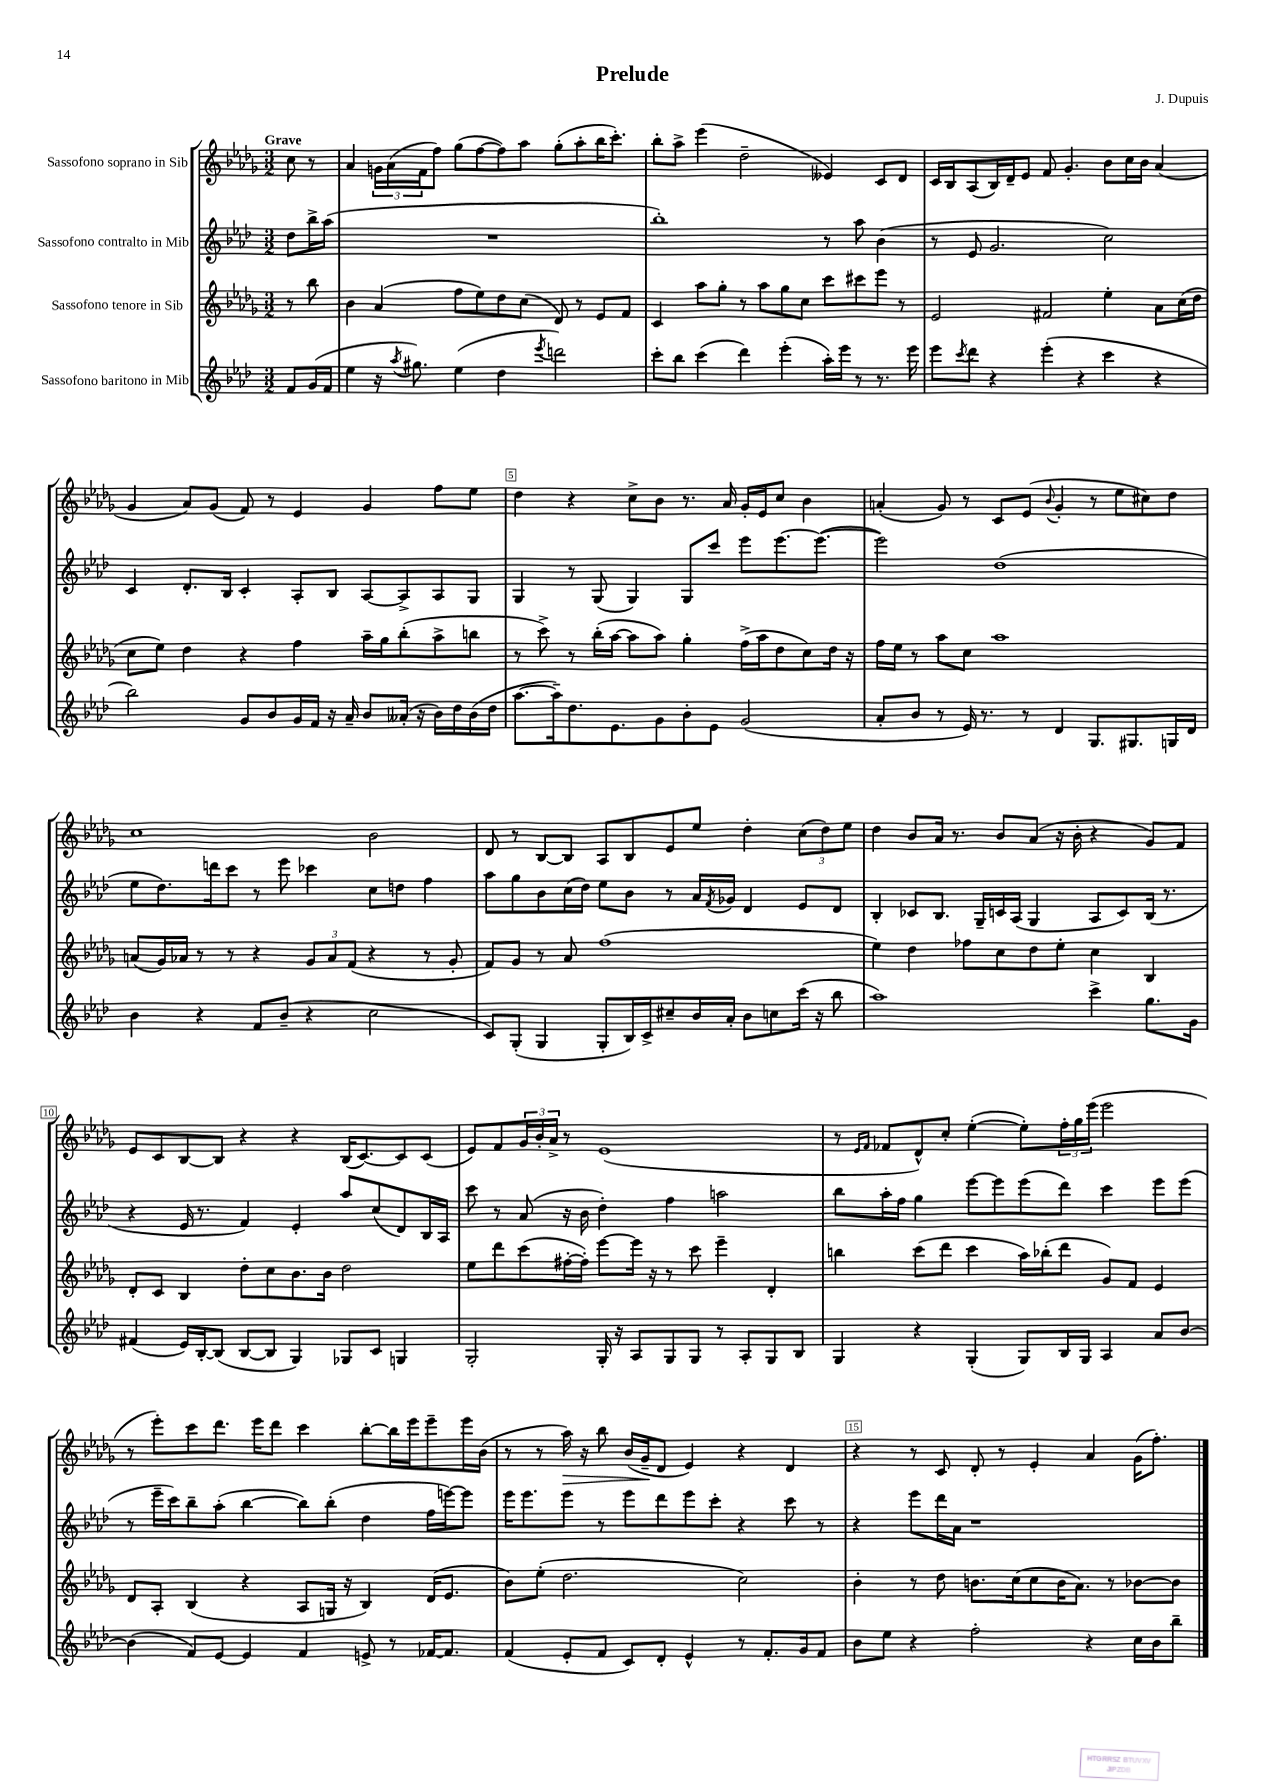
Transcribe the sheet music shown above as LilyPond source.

\header { title = "Prelude" composer = "J. Dupuis" }
<<
\new StaffGroup <<
\new Staff = "s0" \with { instrumentName = "Sassofono soprano in Sib" } {
    \clef treble \key des \major \numericTimeSignature \time 3/2 \partial 4 \tempo "Grave"
    c''8 r8 |
    aes'4 \tuplet 3/2 { g'16 aes'16( f'16 } f''8) ges''8( f''8~ f''8) aes''8 ges''8-.( aes''8-. bes''16 c'''8.-.) |
    bes''8-. aes''8-> ees'''4( des''2-- eeses'4) c'8 des'8 |
    c'16 bes16 aes8( bes16) des'16-- ees'8 f'8 ges'4.-. bes'8 c''16 bes'16 aes'4( |
    ges'4 aes'8) ges'8( f'8) r8 ees'4 ges'4 f''8 ees''8 |
    des''4 r4 c''8-> bes'8 r8. aes'16 ges'16-. ees'16 c''8 bes'4 |
    a'4-.( ges'8) r8 c'8 ees'8( \appoggiatura { bes'8 } ges'4-. r8 ees''8 cis''8) des''8 |
    c''1 bes'2 |
    des'8 r8 bes8~ bes8 aes8 bes8 ees'8 ees''8 des''4-. \tuplet 3/2 { c''8( des''8) ees''8 } |
    des''4 bes'8 aes'16 r8. bes'8 aes'8( r16 bes'16-. r4 ges'8) f'8 |
    ees'8 c'8 bes8~ bes8 r4 r4 bes16( c'8.~) c'8 c'8( |
    ees'8) f'8 \tuplet 3/2 { ges'16 bes'16-. aes'16-> } r8 ees'1( |
    r8 \grace { ees'16 f'16 } fes'8 des'8-^) c''8-. ees''4~-.( ees''8-.) \tuplet 3/2 { f''16-. ges''16 ees'''16( } ees'''2 |
    r8 ees'''8-.) c'''8 des'''8. ees'''16 des'''8 c'''4 bes''8~-. bes''16 ees'''16 ees'''8-- ees'''16 bes'16( |
    r8 r8 aes''16\>) r16 bes''8 bes'16( ges'16--\! des'8 ees'4) r4 des'4 |
    r4 r8 c'8 des'8-. r8 ees'4-. aes'4 ges'16( f''8.-.) \bar "|." |
}
\new Staff = "s1" \with { instrumentName = "Sassofono contralto in Mib" } {
    \clef treble \key aes \major \numericTimeSignature \time 3/2 \partial 4
    des''8 bes''16-> aes''16( |
    R1. |
    bes''1-.) r8 aes''8 bes'4( |
    r8 ees'8 g'2. c''2) |
    c'4 des'8.-. bes16 c'4-. aes8-. bes8 aes8~ aes8-> aes8 g8 |
    g4 r8 g8( g4) g8 c'''8 ees'''8 ees'''8.~ ees'''8.~( |
    ees'''2) des''1( |
    ees''8 des''8.) d'''16 c'''8 r8 ees'''8 ces'''4 c''8 d''8 f''4 |
    aes''8 g''8 bes'8 c''16( des''16) ees''8 bes'8 r8 aes'16 \acciaccatura { f'8 } ges'16 des'4 ees'8 des'8 |
    bes4-. ces'8 bes8. g16-- c'16 aes16( g4 aes8 c'8) bes16( r8. |
    r4 ees'16 r8. f'4) ees'4-. aes''8 c''8( des'8) bes16 aes16 |
    c'''8 r8 aes'8( r16 bes'16 des''4-.) f''4 a''2 |
    bes''8 aes''16-. f''16 g''4 ees'''8~ ees'''8 ees'''8( des'''8) c'''4 ees'''8 ees'''8( |
    r8 ees'''16-- c'''16) bes''8-- aes''8-.( bes''4~ bes''8) bes''8-.( des''4 f''16 e'''16~) e'''8 |
    ees'''16 ees'''8. ees'''8 r8 ees'''8 des'''8 ees'''8 c'''8-. r4 c'''8 r8 |
    r4 ees'''8 des'''16 aes'16 r1 \bar "|." |
}
\new Staff = "s2" \with { instrumentName = "Sassofono tenore in Sib" } {
    \clef treble \key des \major \numericTimeSignature \time 3/2 \partial 4
    r8 bes''8 |
    bes'4 aes'4( f''8 ees''8) des''8 c''8( des'8) r8 ees'8 f'8 |
    c'4 aes''8 ges''8-. r8 aes''8 ges''8 c''8 c'''8 cis'''8 ees'''8 r8 |
    ees'2 fis'2 ees''4-. aes'8 c''16( des''16 |
    c''8 ees''8) des''4 r4 f''4 aes''16-- ges''16 bes''8-.( aes''8-> b''8 |
    r8 c'''8->) r8 bes''16-.( aes''16~ aes''8 aes''8) ges''4-. f''16->( aes''16 des''8 c''8) des''16 r16 |
    f''16 ees''16 r8 aes''8 c''8 aes''1 |
    a'8( ges'16) aes'16 r8 r8 r4 \tuplet 3/2 { ges'8 aes'8 f'8( } r4 r8 ges'8-. |
    f'8) ges'8 r8 aes'8 f''1( |
    ees''4) des''4 fes''8 c''8 des''8 ees''8-. c''4 bes4 |
    des'8-. c'8 bes4 des''8-. c''8 bes'8. bes'16 des''2 |
    ees''8 des'''8 c'''8( fis''16~-. fis''16-.) ees'''8~ ees'''16 r16 r8 c'''8 ees'''4-- des'4-. |
    b''4 c'''8( des'''8 c'''4 aes''16) bes''16-.( des'''8 ges'8) f'8 ees'4 |
    des'8 aes8-. bes4( r4 aes8 g16 r16 bes4) des'16( ees'8. |
    bes'8) ees''8-.( des''2. c''2) |
    bes'4-. r8 des''8 b'8. c''16( c''8 b'16 aes'8.) r8 bes'8~ bes'8 \bar "|." |
}
\new Staff = "s3" \with { instrumentName = "Sassofono baritono in Mib" } {
    \clef treble \key aes \major \numericTimeSignature \time 3/2 \partial 4
    f'8 g'16( f'16 |
    ees''4 r16 \acciaccatura { aes''8 } gis''8.) ees''4( des''4 \acciaccatura { ees'''8 } d'''2) |
    c'''8-. bes''8 c'''4( des'''4) ees'''4-.( aes''16-.) ees'''16 r8 r8. ees'''16 |
    ees'''8 \acciaccatura { c'''8 } des'''8 r4 ees'''4-.( r4 c'''4 r4 |
    bes''2) g'8 bes'8 g'16 f'16 r16 aes'16-- bes'8 aeses'16-.( r16 bes'16) des''16 bes'16( des''16 |
    aes''8.~ aes''16--) des''8. ees'8. g'8 bes'8-. ees'8 g'2( |
    aes'8-. bes'8 r8 ees'16) r8. r8 des'4 g8. gis8. g16 des'16 |
    bes'4 r4 f'8 bes'8--( r4 c''2 |
    c'8) g8-.( g4 g8-. bes16) c'16-> cis''8-- bes'16 aes'16-. bes'8 c''8 c'''16( r16 bes''8 |
    aes''1) c'''4-> g''8. g'16 |
    fis'4( ees'16) bes16~-. bes8( bes8~ bes8 g4) ges8 c'8 g4 |
    g2-. g16-. r16 aes8 g8 g8 r8 aes8-. g8 bes8 |
    g4 r4 g4-.( g8) bes16 g16 aes4 aes'8 bes'8~ |
    bes'4( f'8) ees'8~ ees'4 f'4 e'8-> r8 fes'16~ fes'8. |
    f'4( ees'8-. f'8 c'8) des'8-. ees'4-^ r8 f'8.-. g'16 f'8 |
    bes'8 ees''8 r4 f''2-. r4 c''16 bes'16 bes''8-- \bar "|." |
}
>>
>>
\layout { \context { \Score \override BarNumber.break-visibility = ##(#f #t #t) barNumberVisibility = #(every-nth-bar-number-visible 5) \override BarNumber.stencil = #(make-stencil-boxer 0.1 0.3 ly:text-interface::print) } }
